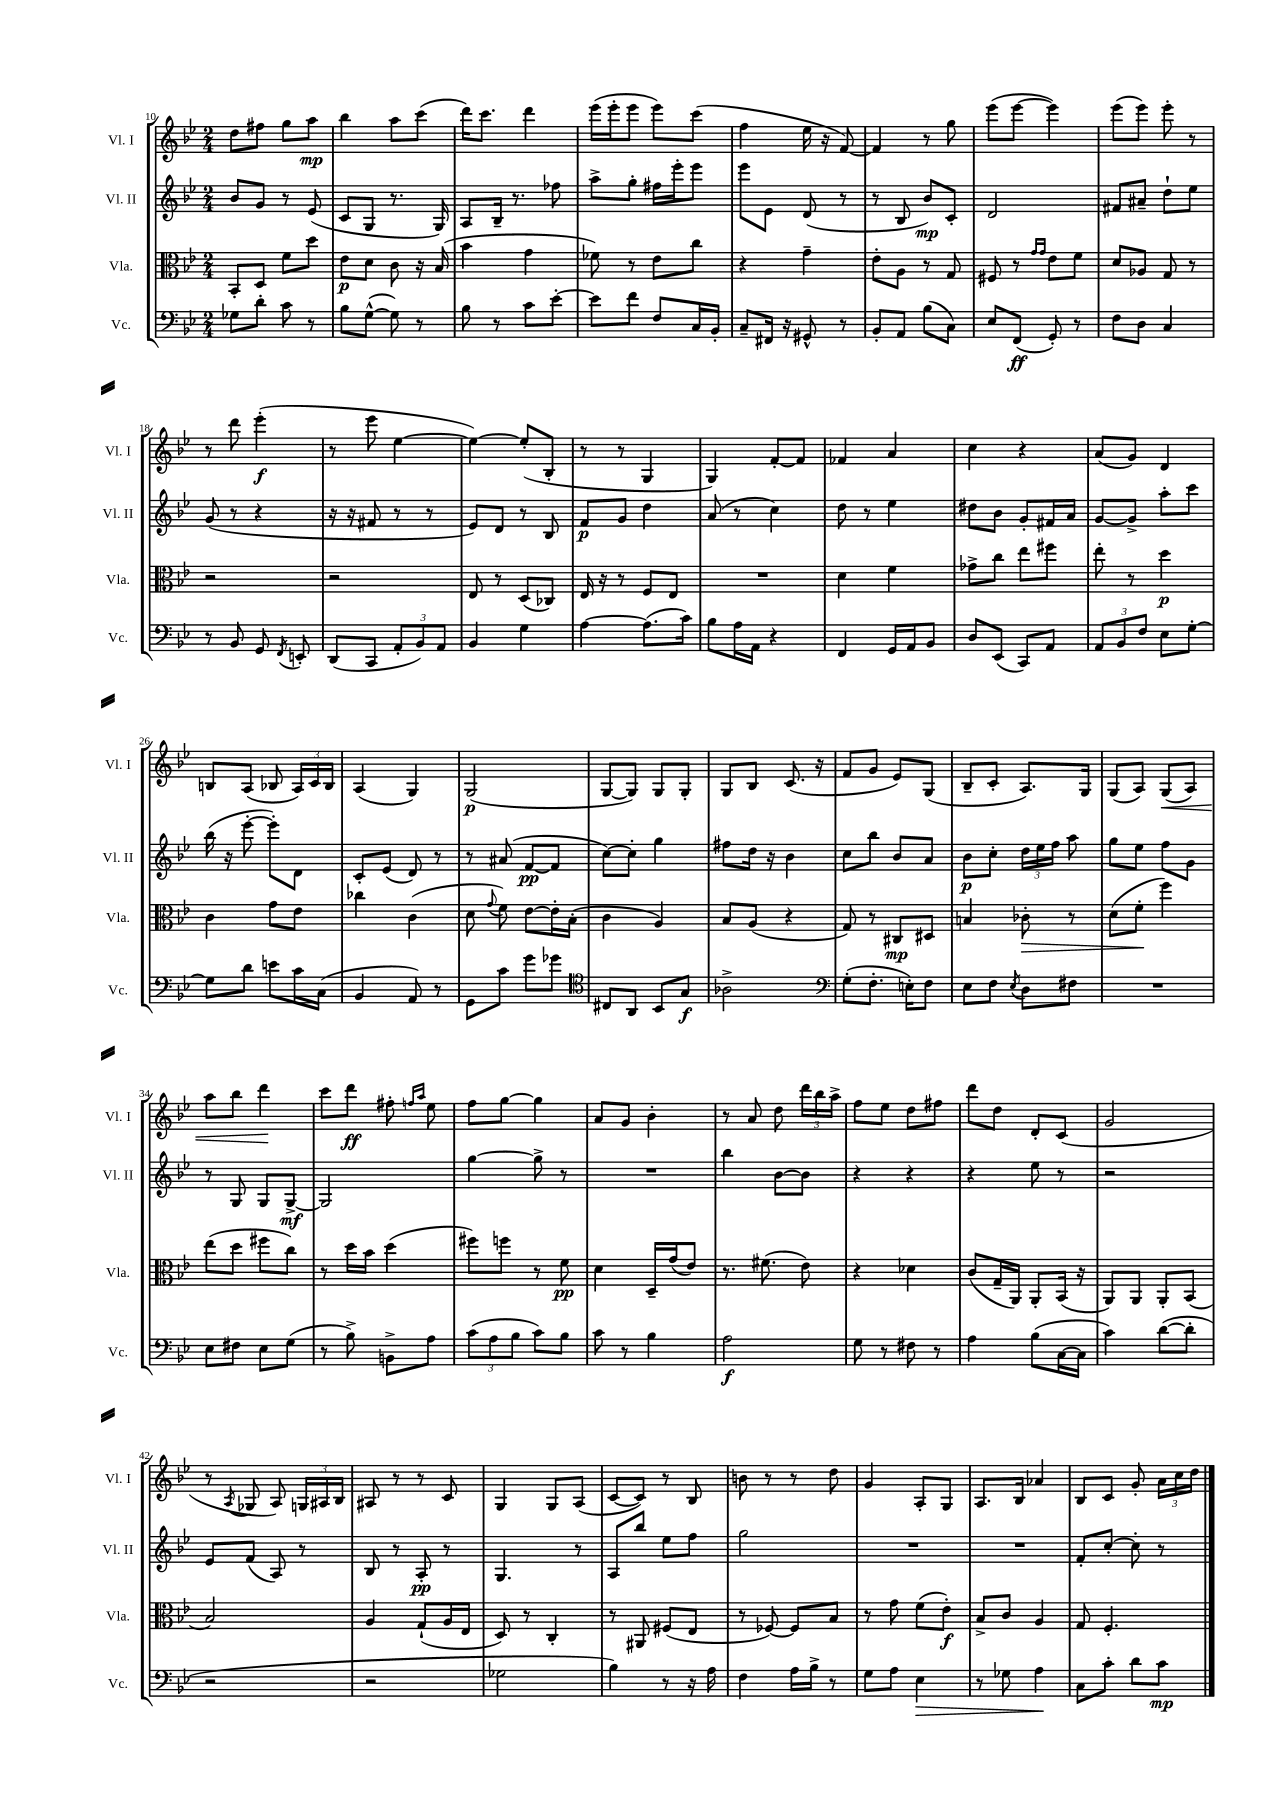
<<
\new StaffGroup <<
\new Staff = "s0" \with { instrumentName = "Vl. I" shortInstrumentName = "Vl. I" } {
    \clef treble \key bes \major \numericTimeSignature \time 2/4
    \autoBeamOff d''8[ fis''8] g''8[ a''8]\mp |
    bes''4 a''8[ c'''8]( |
    d'''16[) c'''8.] d'''4 |
    ees'''16[( ees'''16-. ees'''8] ees'''8[) c'''8]( |
    f''4 ees''16 r16 f'8~) |
    f'4 r8 g''8 |
    ees'''8[( ees'''8]~ ees'''4) |
    ees'''8[( ees'''8]) ees'''8-. r8 |
    r8 d'''8 ees'''4-.\f( |
    r8 ees'''8 ees''4~ |
    ees''4~) ees''8[-.( bes8]-. |
    r8 r8 g4 |
    g4) f'8[~-. f'8] |
    fes'4 a'4 |
    c''4 r4 |
    a'8[( g'8]) d'4 |
    b8[ a8]( bes8 \tuplet 3/2 { a16[) c'16 bes16] } |
    a4( g4) |
    g2\p( |
    g8[~ g8]) g8[ g8]-. |
    g8[ bes8] c'8.( r16 |
    f'8[ g'8] ees'8[) g8]( |
    bes8[-- c'8]-. a8.[) g16] |
    g8[( a8]) g8[\<( a8]) |
    a''8[ bes''8] d'''4\! |
    c'''8[ d'''8]\ff fis''8-. \grace { f''16[ a''16] } ees''8 |
    f''8[ g''8]~ g''4 |
    a'8[ g'8] bes'4-. |
    r8 a'8 d''8 \tuplet 3/2 { d'''16[ bes''16 a''16]-> } |
    f''8[ ees''8] d''8[ fis''8] |
    d'''8[ d''8] d'8[-. c'8]( |
    g'2 |
    r8 \acciaccatura { a8 } ges8 a8) \tuplet 3/2 { g16[ ais16 bes16] } |
    ais8 r8 r8 c'8 |
    g4 g8[ a8]( |
    c'8[~ c'8]) r8 bes8 |
    b'8 r8 r8 d''8 |
    g'4 a8[-. g8] |
    a8.[ bes16] aes'4 |
    bes8[ c'8] g'8-. \tuplet 3/2 { a'16[ c''16 d''16] } \bar "|." |
}
\new Staff = "s1" \with { instrumentName = "Vl. II" shortInstrumentName = "Vl. II" } {
    \clef treble \key bes \major \numericTimeSignature \time 2/4
    \autoBeamOff bes'8[ g'8] r8 ees'8( |
    c'8[ g8] r8. g16) |
    a8[ bes16]-- r8. fes''8 |
    a''8[-> g''8]-. fis''16[ ees'''16-. ees'''8] |
    ees'''8[ ees'8] d'8( r8 |
    r8 bes8 bes'8[\mp) c'8]-. |
    d'2 |
    fis'8[ ais'8]-- d''8[-! ees''8] |
    g'8( r8 r4 |
    r16 r16 fis'8 r8 r8 |
    ees'8[) d'8] r8 bes8 |
    f'8[\p g'8] d''4 |
    a'8( r8 c''4) |
    d''8 r8 ees''4 |
    dis''8[ bes'8] g'8[-. fis'16 a'16] |
    g'8[~ g'8]-> a''8[-. c'''8] |
    bes''16( r16 ees'''8~-. ees'''8[-.) d'8] |
    c'8[-. ees'8]( d'8) r8 |
    r8 ais'8( f'8[~\pp f'8] |
    c''8[~) c''8]-. g''4 |
    fis''8[ d''16] r16 bes'4 |
    c''8[ bes''8] bes'8[ a'8] |
    bes'8[\p c''8]-. \tuplet 3/2 { d''16[ ees''16 f''16] } a''8 |
    g''8[ ees''8] f''8[ g'8] |
    r8 g8 g8[ g8]~->\mf |
    g2 |
    g''4~ g''8-> r8 |
    R2 |
    bes''4 bes'8[~ bes'8] |
    r4 r4 |
    r4 ees''8 r8 |
    r2 |
    ees'8[ f'8]( a8) r8 |
    bes8 r8 a8-.\pp r8 |
    g4. r8 |
    a8[ bes''8] ees''8[ f''8] |
    g''2 |
    R2 |
    R2 |
    f'8[-. c''8]~-. c''8-. r8 \bar "|." |
}
\new Staff = "s2" \with { instrumentName = "Vla." shortInstrumentName = "Vla." } {
    \clef alto \key bes \major \numericTimeSignature \time 2/4
    \autoBeamOff bes,8[-. d8] f'8[ d''8] |
    ees'8[\p d'8] c'8 r16 bes16( |
    bes'4 g'4 |
    fes'8) r8 ees'8[ c''8] |
    r4 g'4-- |
    ees'8[-. a8] r8 g8 |
    fis8 r8 \grace { g'16[ g'16] } ees'8[ f'8] |
    d'8[ aes8] g8 r8 |
    r2 |
    r2 |
    ees8 r8 d8[( ces8]) |
    ees16 r16 r8 f8[ ees8] |
    R2 |
    d'4 f'4 |
    ges'8[-> c''8] ees''8[ fis''8] |
    ees''8-. r8 d''4\p |
    c'4 g'8[ ees'8] |
    ces''4 c'4( |
    d'8 \appoggiatura { g'8 } f'8) ees'8[~ ees'16-. bes16]-.( |
    c'4 a4) |
    bes8[ a8]( r4 |
    g8) r8 cis8[\mp dis8] |
    b4 ces'8-.\> r8 |
    d'8[( f'8]-.\! f''4) |
    ees''8[( d''8] fis''8[ c''8]) |
    r8 d''16[ bes'16] d''4( |
    fis''8[) f''8] r8 f'8\pp |
    d'4 d16[-- g'16( ees'8]) |
    r8. fis'8.( ees'8) |
    r4 des'4 |
    c'8[( g16-- a,16]) a,8[-. bes,16]( r16 |
    a,8[) a,8] a,8[-. bes,8]( |
    bes2) |
    a4 g8[-!( a16 ees16] |
    d8) r8 c4-. |
    r8 ais,8 fis8[( ees8] |
    r8 fes8~) fes8[ bes8] |
    r8 g'8 f'8[( ees'8]-.\f) |
    bes8[-> c'8] a4 |
    g8 f4.-. \bar "|." |
}
\new Staff = "s3" \with { instrumentName = "Vc." shortInstrumentName = "Vc." } {
    \clef bass \key bes \major \numericTimeSignature \time 2/4
    \autoBeamOff ges8[ d'8]-. c'8 r8 |
    bes8[ g8]~-^( g8) r8 |
    bes8 r8 c'8[ ees'8]~-. |
    ees'8[ f'8] f8[ c16 bes,16]-. |
    c8[-- fis,16] r16 gis,8-^ r8 |
    bes,8[-. a,8] bes8[( c8]) |
    ees8[ f,8]\ff( g,8-.) r8 |
    f8[ d8] c4 |
    r8 bes,8 g,8 \acciaccatura { f,8 } e,8-. |
    d,8[( c,8] \tuplet 3/2 { a,8[-. bes,8) a,8] } |
    bes,4 g4 |
    a4~ a8.[( c'16]) |
    bes8[ a16 a,16] r4 |
    f,4 g,16[ a,16 bes,8] |
    d8[ ees,8]( c,8[) a,8] |
    \tuplet 3/2 { a,8[ bes,8 f8] } ees8[ g8]~-. |
    g8[ d'8] e'8[ c'16 c16]( |
    bes,4 a,8) r8 |
    g,8[ c'8] g'8[ ges'8] |
    \clef tenor cis8[ a,8] bes,8[ g8]\f |
    aes2-> |
    \clef bass g8[-.( f8.]-. e16[-.) f8] |
    ees8[ f8] \acciaccatura { ees8 } d8[ fis8] |
    R2 |
    ees8[ fis8] ees8[ g8]( |
    r8 bes8->) b,8[-> a8] |
    \tuplet 3/2 { c'8[( a8 bes8] } c'8[) bes8] |
    c'8 r8 bes4 |
    a2\f |
    g8 r8 fis8 r8 |
    a4 bes8[( c16~ c16] |
    c'4) d'8[~( d'8]-. |
    r2 |
    r2 |
    ges2 |
    bes4) r8 r16 a16 |
    f4 a16[ bes16]-> r8 |
    g8[ a8] ees4\> |
    r8 ges8 a4\! |
    c8[ c'8]-. d'8[ c'8]\mp \bar "|." |
}
>>
>>
\layout { \context { \Score currentBarNumber = #10 } }
